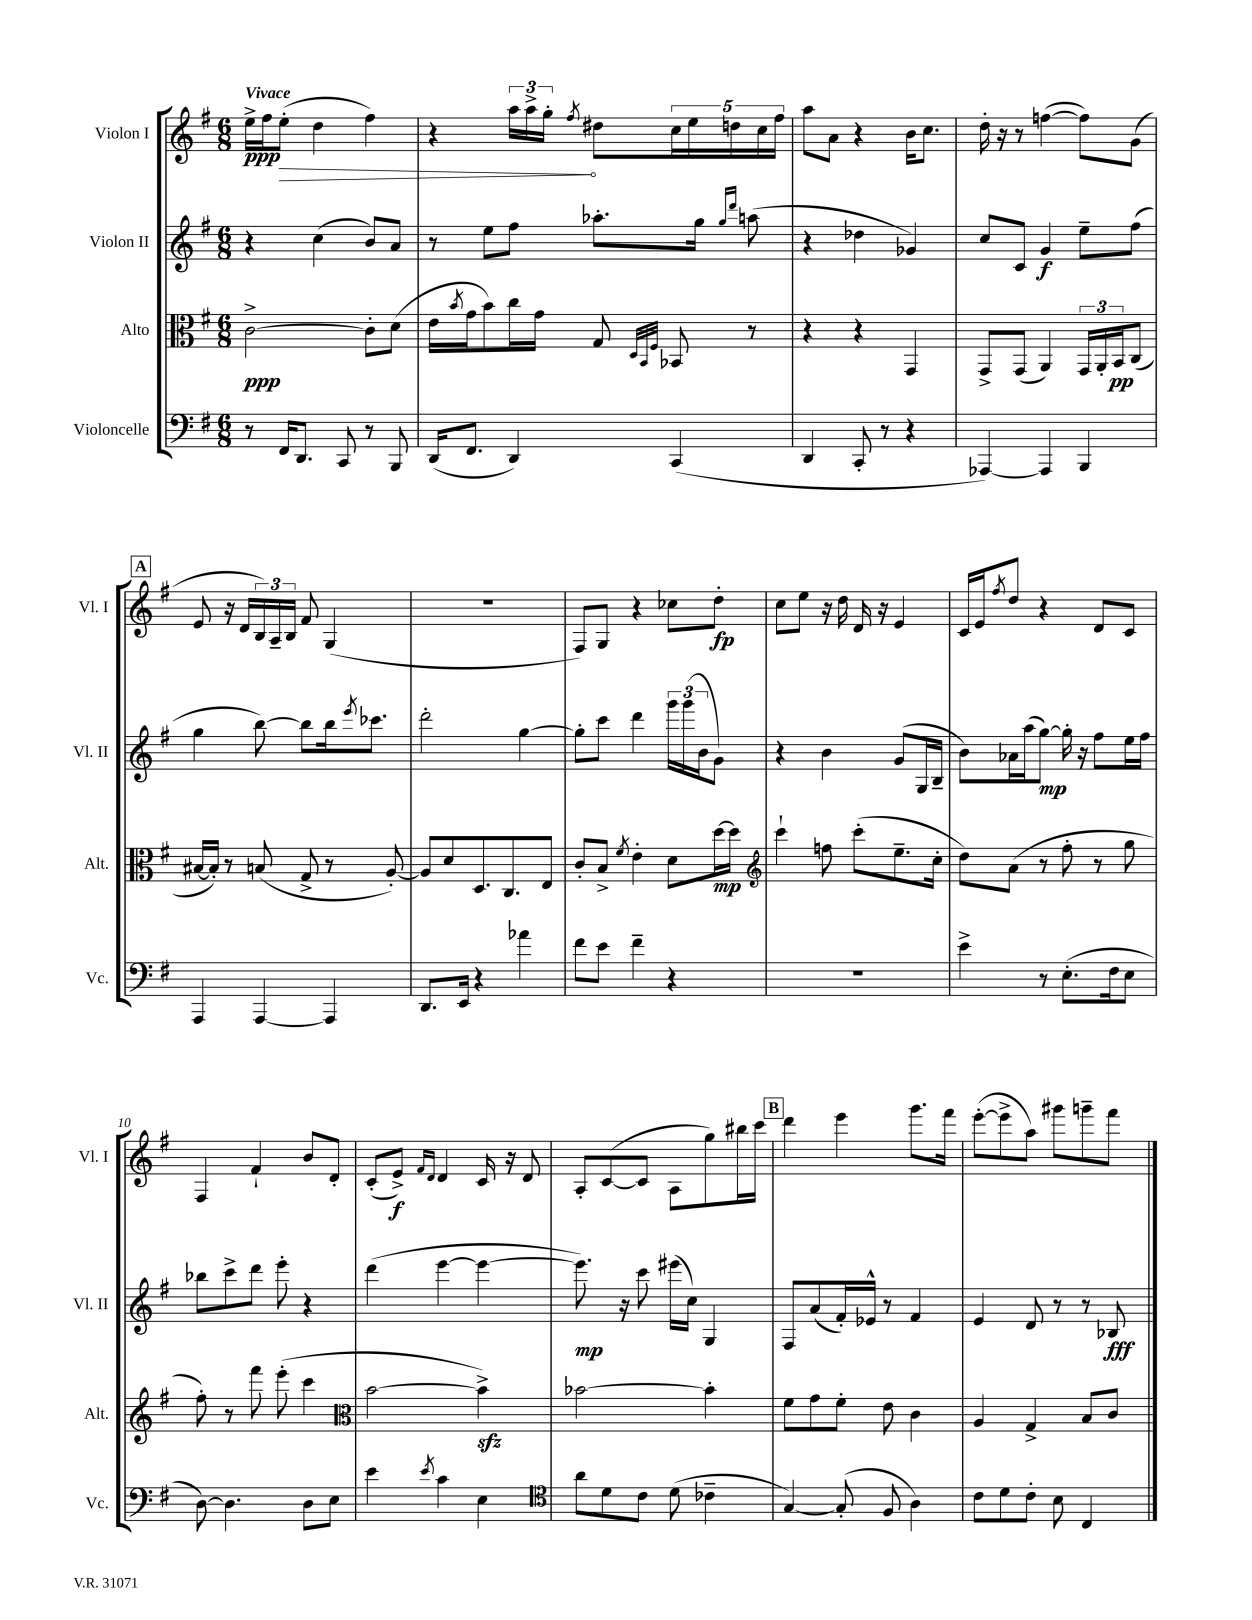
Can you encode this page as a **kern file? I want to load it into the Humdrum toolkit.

**kern	**kern	**kern	**kern
*staff4	*staff3	*staff2	*staff1
*clefF4	*clefC3	*clefG2	*clefG2
*k[f#]	*k[f#]	*k[f#]	*k[f#]
*M6/8	*M6/8	*M6/8	*M6/8
8r	[2c^	4r	16ee^
.	.	.	16ff#
16FF#	.	.	(8ee'
8.DD	.	.	.
.	.	(4cc	4dd
8CC	.	.	.
8r	8c']	8b)	4ff#)
8BBB	(8d	8a	.
=	=	=	=
(16DD	16e	8r	4r
.	8qb	.	.
8.FF#	16g	.	.
.	8b)	8ee	.
4DD)	16cc	8ff#	24aa
.	.	.	24aa^
.	16g	.	.
.	.	.	24gg'
.	.	.	8qff#
.	8G	8.aa-'	8dd#
.	32qqD	.	.
.	32qqBB	.	.
.	32qqF#	.	.
(4CC	8BB-	.	20cc
.	.	.	20ee
.	.	16gg	.
.	.	.	20dd
.	.	16qqgg	.
.	.	16qqddd	.
.	8r	(8aa	.
.	.	.	20cc
.	.	.	20ff#
=	=	=	=
4DD	4r	4r	8aa
.	.	.	8a
8CC'	4r	4dd-	4r
8r	.	.	.
4r	4GG	4g-)	16b
.	.	.	8.cc
=	=	=	=
[4AAA-)	8GG^	8cc	16dd'
.	.	.	16r
.	(8GG	8c	8r
4AAA-]	4AA)	4g	([4ff
4BBB	24GG	8ee~	8ff])
.	24AA'	.	.
.	24BB	.	.
.	(8C	(8ff#	(8g
=	=	=	=
4AAA	[16B#	4gg	8e
.	16B#'])	.	.
.	8r	.	16r
.	.	.	16d
[4AAA	(8B	[8bb)	24B)
.	.	.	24A~
.	.	.	24B
.	8G^	8bb]	8f#
4AAA]	8r	16bb	(4G
.	.	8qeee	.
.	.	8.ccc-	.
.	[8A')	.	.
=	=	=	=
8.DD	8A]	2ddd'	2.r
.	8d	.	.
16EE	.	.	.
4r	8.D	.	.
.	8.C	.	.
4a-	.	[4gg	.
.	8E	.	.
=	=	=	=
8f#	8c'	8gg']	8F#)
8e	8B^	8ccc	8G
.	8qf#	.	.
4f#~	4e'	4ddd	4r
4r	8d	24ggg	8cc-
.	.	(24ggg	.
.	.	24b	.
.	[16dd	8g)	8dd'
.	16dd]	.	.
=	=	=	=
*	*clefG2	*	*
2.r	4ccc`	4r	8cc
.	.	.	8ee
.	8ff	4b	16r
.	.	.	16dd
.	(8ccc'	.	16d
.	.	.	16r
.	8.ee~	(8g	4e
.	.	16G	.
.	16cc'	16B~	.
=	=	=	=
4e^	8dd)	8b)	16c
.	.	.	16e
.	.	.	8qff#
.	(8a	16a-	8dd
.	.	(16aa	.
8r	8r	[8gg)	4r
(8.E'	8ff#'	16gg']	.
.	.	16r	.
.	8r	8ff#	8d
16F#	.	.	.
8E	8gg	16ee	8c
.	.	16ff#	.
=	=	=	=
[8D)	8ff#')	8bb-	4F#
4.D]	8r	8ccc^	.
.	8fff#	8ddd	4f#`
.	(8eee'	8eee'	.
8D	4ccc	4r	8b
8E	.	.	8d'
=	=	=	=
*	*clefC3	*	*
4e	[2b	(4ddd	(8c'
.	.	.	8e^)
.	.	.	16qqf#
8qe	.	.	16qqd
4c	.	[4eee	4d
4E	4b^])	4eee_	16c
.	.	.	16r
.	.	.	8d
=	=	=	=
*clefC4	*	*	*
8a	[2b-	8.eee])	8A'
8d	.	.	([8c
.	.	16r	.
8c	.	8ccc	8c]
(8d	.	(16eee#	8A
.	.	16cc)	.
4c-~	4b-']	4G	8gg)
.	.	.	16bb#
.	.	.	16ccc
=	=	=	=
[4G)	8f#	8F#	4ddd
.	8g	(8a	.
(8G']	8f#'	16f#')	4eee
.	.	16e-^^	.
8F#	8e	8r	.
4A)	4c	4f#	8.ggg
.	.	.	16fff#
=	=	=	=
8c	4A	4e	([8eee'
8d	.	.	8eee^]
8c'	4G^	8d	8aa)
8B	.	8r	8ggg#
4C	8B	8r	8ggg~
.	8c	8B-	8fff#
==	==	==	==
*-	*-	*-	*-
